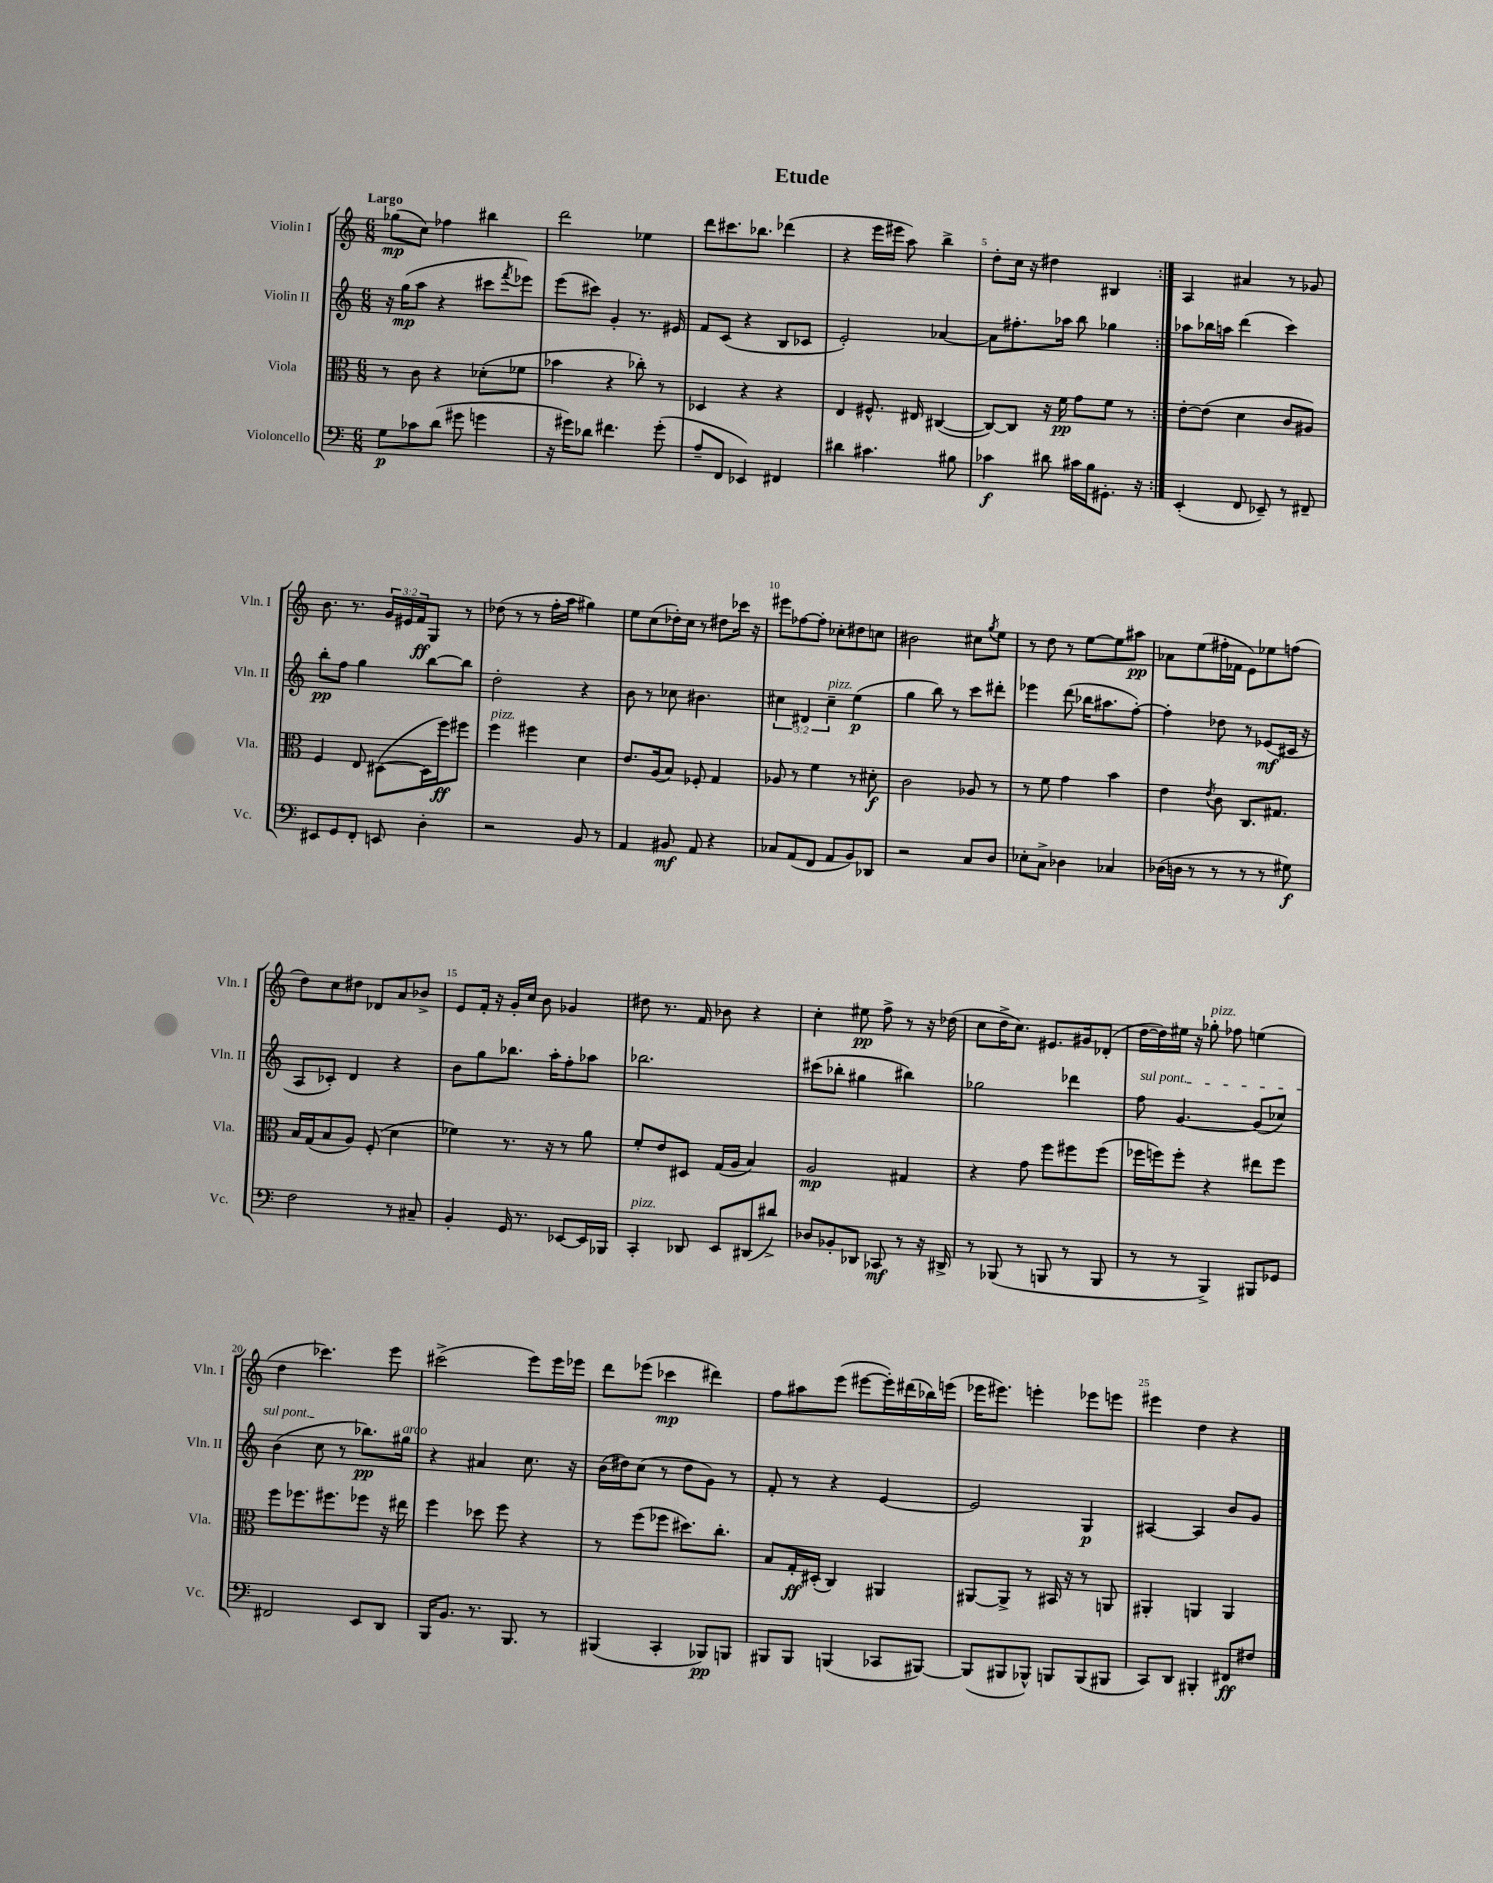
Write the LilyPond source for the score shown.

\header { title = "Etude" }
<<
\new StaffGroup <<
\new Staff = "s0" \with { instrumentName = "Violin I" shortInstrumentName = "Vln. I" } {
    \clef treble \key c \major \numericTimeSignature \time 6/8 \override Staff.TupletNumber.text = #tuplet-number::calc-fraction-text \tempo "Largo"
    \repeat volta 2 { ges''8\mp( c''8) fes''4 bis''4 |
    d'''2 ees''4 |
    d'''8 cis'''8. bes''8. des'''4( |
    r4 e'''16 eis'''16 a''8) b''4-> |
    d''8-. c''16 r16 dis''4 bis4 | }
    a4 ais'4 r8 ges'8 |
    b'8. r8. \tuplet 3/2 { g'16 eis'16 f'16\ff } g8 r8 |
    des''8( r8 r8 f''16-. a''16 gis''4) |
    e''8 c''8( des''16-.) c''16 r8 dis''8 ces'''16 r16 |
    eis'''8 fes''8~ fes''8-. ces''8-. dis''8 c''8 |
    bis'2 cis''8 \acciaccatura { g''8 } e''8 |
    r8 d''8 r8 e''8~ e''8 ais''8\pp |
    aes'8 e''8( fis''16-. fes'16 e'8) ees''8 f''8( |
    d''8) c''8 dis''8 des'8 a'8 bes'8-> |
    e'8 f'16-. r16 g'16-. c''16 b'8 ges'4 |
    dis''8 r8. f'16 bes'8 r4 |
    c''4-. eis''8\pp f''8-> r8 r16 des''16( |
    c''8 d''16-> c''8.) eis'8. gis'16 des'8-.( |
    d''16~ d''16) eis''16 r16 ges''8-.^\markup { \italic "pizz." } fes''8 e''4( |
    d''4 ces'''4.) e'''8 |
    cis'''2->( e'''8) e'''16 ees'''16 |
    d'''8 ees'''8( ces'''4\mp dis'''4) |
    f''8 ais''8 e'''8( eis'''8~ eis'''16-.) dis'''16( bes''16) e'''16( |
    ees'''16 eis'''8.) e'''4-. ees'''8 e'''8 |
    eis'''4 d''4 r4 \bar "|." |
}
\new Staff = "s1" \with { instrumentName = "Violin II" shortInstrumentName = "Vln. II" } {
    \clef treble \key c \major \numericTimeSignature \time 6/8 \override Staff.TupletNumber.text = #tuplet-number::calc-fraction-text
    \repeat volta 2 { r16 g''16\mp( a''8 r4 cis'''8 \acciaccatura { f'''8 } ees'''8) |
    e'''8( cis'''8) g'4-. r8. eis'16 |
    f'8 c'8( r4 b8 ces'8 |
    e'2-.) aes'4~ |
    aes'8 fis''8.-. aes''16 b''8 ges''4 | }
    aes''8 bes''16 a''16 d'''4( c'''4) |
    b''8-.\pp f''8 g''4 b''8~ b''8 |
    d''2-. r4 |
    b'8 r8 ces''8 bis'4. |
    \tuplet 3/2 { cis''4 dis'4 cis''4--^\markup { \italic "pizz." } } e''4\p( |
    g''4 b''8) r8 c'''8 dis'''8-. |
    ees'''4 d'''8( bes''16 ais''8. f''8~-.) |
    f''4-. des''8 r8 ees'8\mf( cis'16 r16 |
    a8 ces'8-.) d'4 r4 |
    b'8 g''8 bes''8. a''16-. f''8-. aes''8 |
    bes''2. |
    cis'''8( bes''8-. gis''4 bis''4) |
    ges''2 des'''4 |
    \once \override TextSpanner.bound-details.left.text = \markup { \italic "sul pont." } f''8\startTextSpan g'4.~ g'8( ces''8) |
    b'4( c''8\stopTextSpan r8 bes''8.\pp) gis''16^\markup { \italic "arco" } |
    r4 ais'4 c''8. r16 |
    b'16( dis''16) c''8( r8 dis''8 g'8) r8 |
    f'8-. r8 r4 e'4~ |
    e'2 g4\p |
    ais4~ ais4 b'8 g'8 \bar "|." |
}
\new Staff = "s2" \with { instrumentName = "Viola" shortInstrumentName = "Vla." } {
    \clef alto \key c \major \numericTimeSignature \time 6/8
    \repeat volta 2 { r8 c'8 r4 des'8-.( fes'8 |
    bes'4 r4 ces''8-.) r8 |
    des4 r4 r4 |
    e4 fis8.-^ eis16 cis4~( |
    cis8~) cis8 r16 f'16\pp g'8 f'8 r8 | }
    e'8~-. e'8( d'4 c'8 ais8) |
    f4 e8 dis8~( dis16 f''16\ff) fis''8 |
    f''4^\markup { \italic "pizz." } fis''4 d'4 |
    e'8. a16( b8) fes8-. g4 |
    aes8 r8 f'4 r8 dis'8-.\f |
    c'2 aes8 r8 |
    r8 f'8 g'4 b'4 |
    e'4 \acciaccatura { e'8 } c'8 c8. gis8. |
    b16 g16( b8 a8) f8-.( d'4 |
    fes'4) r8. r16 r8 a'8 |
    f'8-. e'8 dis8 g16( a16 b4) |
    a2\mp gis4 |
    r4 g'8 f''8 fis''8 fis''8( |
    fes''16 f''16) f''8-. r4 eis''8 f''8 |
    f''8 fes''8. fis''8. fes''8 r16 eis''16 |
    f''4 des''8 f''8 r4 |
    r8 f''8( fes''8 dis''8.) c''8.-. |
    b8 g16-.\ff dis16-.( c4) ais,4 |
    ais,8~ ais,8-> r8 bis,16 r16 r8 a,8 |
    ais,4-. a,4 a,4 \bar "|." |
}
\new Staff = "s3" \with { instrumentName = "Violoncello" shortInstrumentName = "Vc." } {
    \clef bass \key c \major \numericTimeSignature \time 6/8
    \repeat volta 2 { g8\p ces'8 d'8( gis'8 g'4 |
    r16 gis'16) des'8 fis'4. gis'8-.( |
    a8-- f,8 ees,4) fis,4 |
    dis'4 cis'4. bis8 |
    ces'4\f dis'8 cis'16 b16 gis,8.-. r16 | }
    e,4-.( f,8 ees,8--) r8 fis,8-- |
    eis,8 g,8 f,8-. e,8 d4-. |
    r2 b,8 r8 |
    a,4 bis,8\mf a,8 r4 |
    ces8 a,8( f,8 a,8 b,8) des,8 |
    r2 c8 d8 |
    ees8-. c8-> des4 ces4 |
    des16( d16 r8 r8 r8 r8 gis8\f) |
    f2 r8 cis8-- |
    b,4-. g,16 r8. ees,8~ ees,16 bes,,16 |
    c,4-.^\markup { \italic "pizz." } des,8 e,8 dis,8( dis'8->) |
    des8 bes,8-. des,8 ces,8\mf r8 r16 dis,16-> |
    r8 bes,,8( r8 b,,8 r8 b,,8 |
    r8 r8 b,,4->) bis,,8 ges,8 |
    fis,2 e,8 d,8 |
    b,,16 b,8. r8. b,,8. r8 |
    bis,,4( c,4-. bes,,8\pp) b,,8 |
    bis,,8 bis,,8 b,,4( ces,8 bis,,8~) |
    bis,,8( bis,,8 bes,,8-^) b,,8 b,,8( bis,,8 |
    c,8) d,8 bis,,4-. fis,8\ff fis8 \bar "|." |
}
>>
>>
\layout { \context { \Score \override BarNumber.break-visibility = ##(#f #t #t) barNumberVisibility = #(every-nth-bar-number-visible 5) } }
